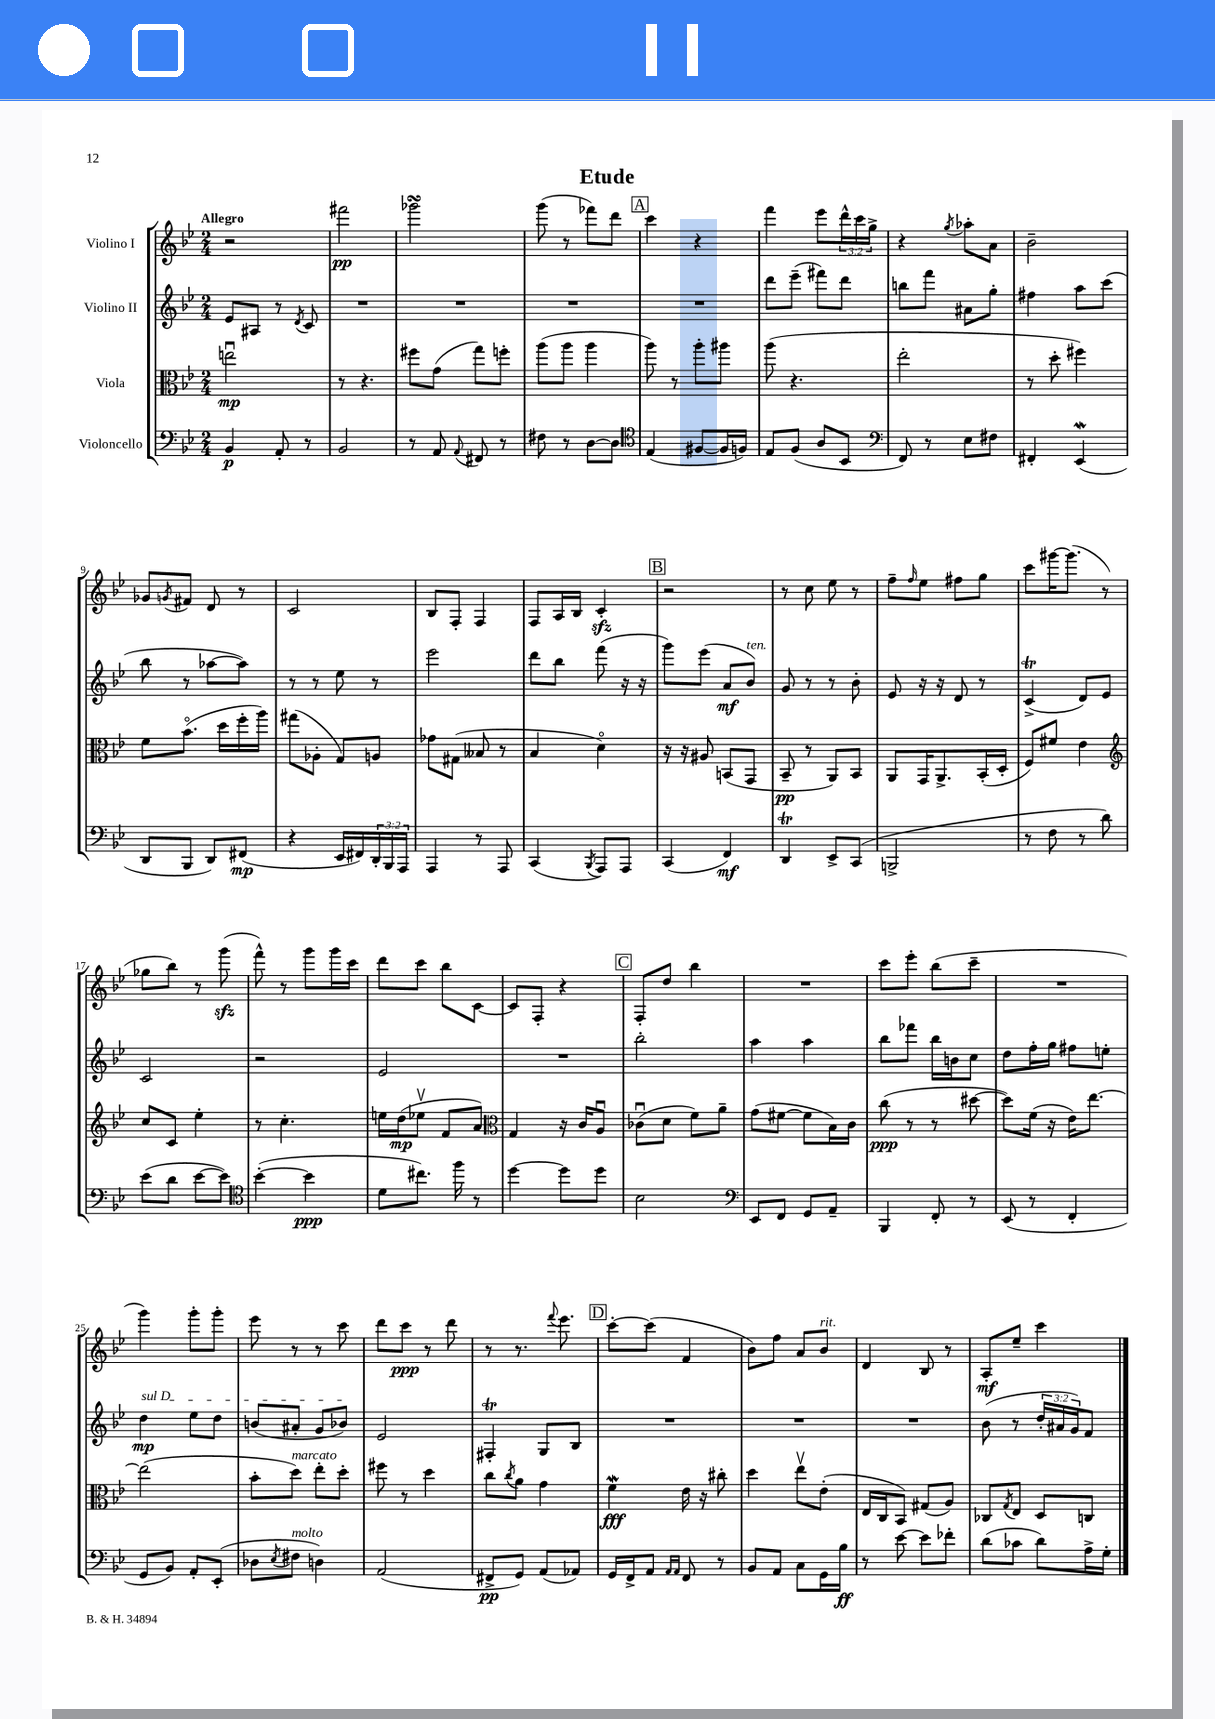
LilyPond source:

\header { title = "Etude" }
<<
\new StaffGroup <<
\new Staff = "s0" \with { instrumentName = "Violino I" } {
    \clef treble \key bes \major \numericTimeSignature \time 2/4 \override Staff.TupletNumber.text = #tuplet-number::calc-fraction-text \tempo "Allegro"
    r2 |
    fis'''2\pp |
    ges'''2\turn |
    g'''8( r8 fes'''8) d'''8 |
    \mark \markup { \box "A" } c'''4 r4 |
    f'''4 ees'''8 \tuplet 3/2 { d'''16-^ c'''16 g''16-> } |
    r4 \acciaccatura { g''8 } aes''8-. a'8 |
    bes'2-- |
    ges'8 \acciaccatura { g'8 } fis'8 d'8 r8 |
    c'2 |
    bes8 f8-. f4 |
    f8 a16 bes16 c'4-.\sfz |
    \mark \markup { \box "B" } r2 |
    r8 c''8 ees''8 r8 |
    f''8-- \grace { f''16 } ees''8 fis''8 g''8 |
    c'''8 gis'''16~ gis'''8.( r8 |
    ges''8 bes''8) r8 g'''8\sfz( |
    f'''8-^) r8 g'''8 g'''16 c'''16 |
    d'''8 c'''8 bes''8 c'8~ |
    c'8 f8-. r4 |
    \mark \markup { \box "C" } f8-. d''8 bes''4 |
    R2 |
    c'''8 ees'''8-. bes''8( c'''8-- |
    R2 |
    g'''4) g'''8-. g'''8-. |
    ees'''8 r8 r8 c'''8 |
    d'''8 c'''8\ppp r8 d'''8 |
    r8 r8. \appoggiatura { f'''8 } ees'''8. |
    \mark \markup { \box "D" } c'''8~-. c'''8( f'4 |
    bes'8) f''8 a'8 bes'8^\markup { \italic "rit." } |
    d'4 bes8 r8 |
    a8-.\mf ees''8-- c'''4 \bar "|." |
}
\new Staff = "s1" \with { instrumentName = "Violino II" } {
    \clef treble \key bes \major \numericTimeSignature \time 2/4 \override Staff.TupletNumber.text = #tuplet-number::calc-fraction-text
    ees'8 ais8 r8 \acciaccatura { d'8 } c'8 |
    R2 |
    R2 |
    R2 |
    \mark \markup { \box "A" } R2 |
    d'''8 ees'''8--( fis'''8) d'''8 |
    b''8 f'''8 ais'8 g''8-. |
    fis''4 a''8 c'''8( |
    bes''8 r8 aes''8~ aes''8) |
    r8 r8 ees''8 r8 |
    ees'''2 |
    d'''8 bes''8 f'''8( r16 r16 |
    \mark \markup { \box "B" } g'''8) ees'''8( a'8\mf bes'8^\markup { \italic "ten." }) |
    g'8 r8 r8 bes'8-. |
    ees'8 r16 r16 d'8 r8 |
    c'4->\trill( d'8) ees'8 |
    c'2 |
    r2 |
    ees'2 |
    R2 |
    \mark \markup { \box "C" } bes''2-. |
    a''4 a''4 |
    bes''8 fes'''8 bes''16 b'16 c''8 |
    d''8 f''16-. g''16 fis''8 e''8-. |
    \once \override TextSpanner.bound-details.left.text = \markup { \italic "sul D" } d''4\mp\startTextSpan ees''8 d''8 |
    b'8( ais'8-. g'8 bes'8\stopTextSpan) |
    ees'2 |
    fis4-.\trill g8 bes8 |
    \mark \markup { \box "D" } R2 |
    R2 |
    R2 |
    bes'8( r8 \tuplet 3/2 { d''16-. ais'16 g'16) } f'8 \bar "|." |
}
\new Staff = "s2" \with { instrumentName = "Viola" } {
    \clef alto \key bes \major \numericTimeSignature \time 2/4
    e''2\downbow\mp |
    r8 r4. |
    fis''8 g'8( g''8) f''8-. |
    a''8( a''8 a''4 |
    \mark \markup { \box "A" } a''8) r8 a''8-. ais''8 |
    a''8( r4. |
    ees''2-. |
    r8 d''8-. fis''4) |
    f'8 bes'8.\flageolet( d''16 f''16-. a''16) |
    gis''8( aes8-. g8) a8 |
    ges'8 gis8( beses8 r8 |
    bes4 d'4\flageolet) |
    \mark \markup { \box "B" } r16 r16 ais8 b,8( g,8 |
    bes,8--\pp r8 a,8) bes,8 |
    a,8 g,16 a,8.-> bes,16-.( d16-. |
    f8) fis'8 ees'4 |
    \clef treble c''8 c'8 ees''4-. |
    r8 c''4.-. |
    e''16 d''16\mp( ees''8\upbow f'8 a'8) |
    \clef alto g4 r16 c'16 a8\downbow |
    \mark \markup { \box "C" } ces'8\downbow( d'8 f'8) a'8-- |
    g'8( fis'8~ fis'8 bes16) c'16 |
    c''8\ppp( r8 r8 dis''8~ |
    dis''8) f'16( r16 ees'16) ees''8.~ |
    ees''2( |
    bes'8-. d''8^\markup { \italic "marcato" }) ees''8-. d''8-. |
    fis''8 r8 d''4 |
    c''8 \acciaccatura { c''8 } a'8 g'4 |
    \mark \markup { \box "D" } f'4\mordent\fff ees'16 r16 cis''8-. |
    d''4 ees''8\upbow ees'8-.( |
    ees16 c16 bes,8) gis8( a8) |
    ces8 \acciaccatura { g8 } ees8 d8 c8 \bar "|." |
}
\new Staff = "s3" \with { instrumentName = "Violoncello" } {
    \clef bass \key bes \major \numericTimeSignature \time 2/4 \override Staff.TupletNumber.text = #tuplet-number::calc-fraction-text
    bes,4\p a,8-. r8 |
    bes,2 |
    r8 a,8 \appoggiatura { a,8 } fis,8 r8 |
    fis8 r8 d8~ d8 |
    \mark \markup { \box "A" } \clef tenor ees4( fis8~ fis16 f16) |
    ees8 f8( a8 bes,8 |
    \clef bass f,8) r8 ees8 fis8 |
    fis,4-. ees,4\mordent( |
    d,8 bes,,8 d,8) fis,8\mp( |
    r4 ees,16 fis,16) \tuplet 3/2 { d,16-. bes,,16 a,,16 } |
    a,,4 r8 a,,8 |
    c,4( \acciaccatura { bes,,8 } a,,8) a,,8 |
    \mark \markup { \box "B" } c,4( f,4\mf) |
    d,4\trill ees,8-> c,8( |
    b,,2-> |
    r8 f8 r8 d'8) |
    ees'8( d'8 ees'8~ ees'8) |
    \clef tenor bes'4~-.( bes'4\ppp |
    d'8 cis''8.) f''16 r8 |
    d''4~ d''8 d''8 |
    \mark \markup { \box "C" } bes2 |
    \clef bass ees,8 f,8 g,8 a,8-- |
    bes,,4 f,8-. r8 |
    ees,8( r8 f,4-. |
    g,8 bes,8) a,8-. ees,8-.( |
    des8 \acciaccatura { ees8 } fis8^\markup { \italic "molto" } d4) |
    a,2( |
    fis,8->\pp g,8) a,8( aes,8) |
    \mark \markup { \box "D" } g,16 f,16-> a,8 \grace { a,16 a,16 } f,8 r8 |
    bes,8 a,8 c8 g,16 bes16\ff |
    r8 ees'8~ ees'8 fes'8-. |
    d'8( ces'8 d'8) a16-> g16-. \bar "|." |
}
>>
>>
